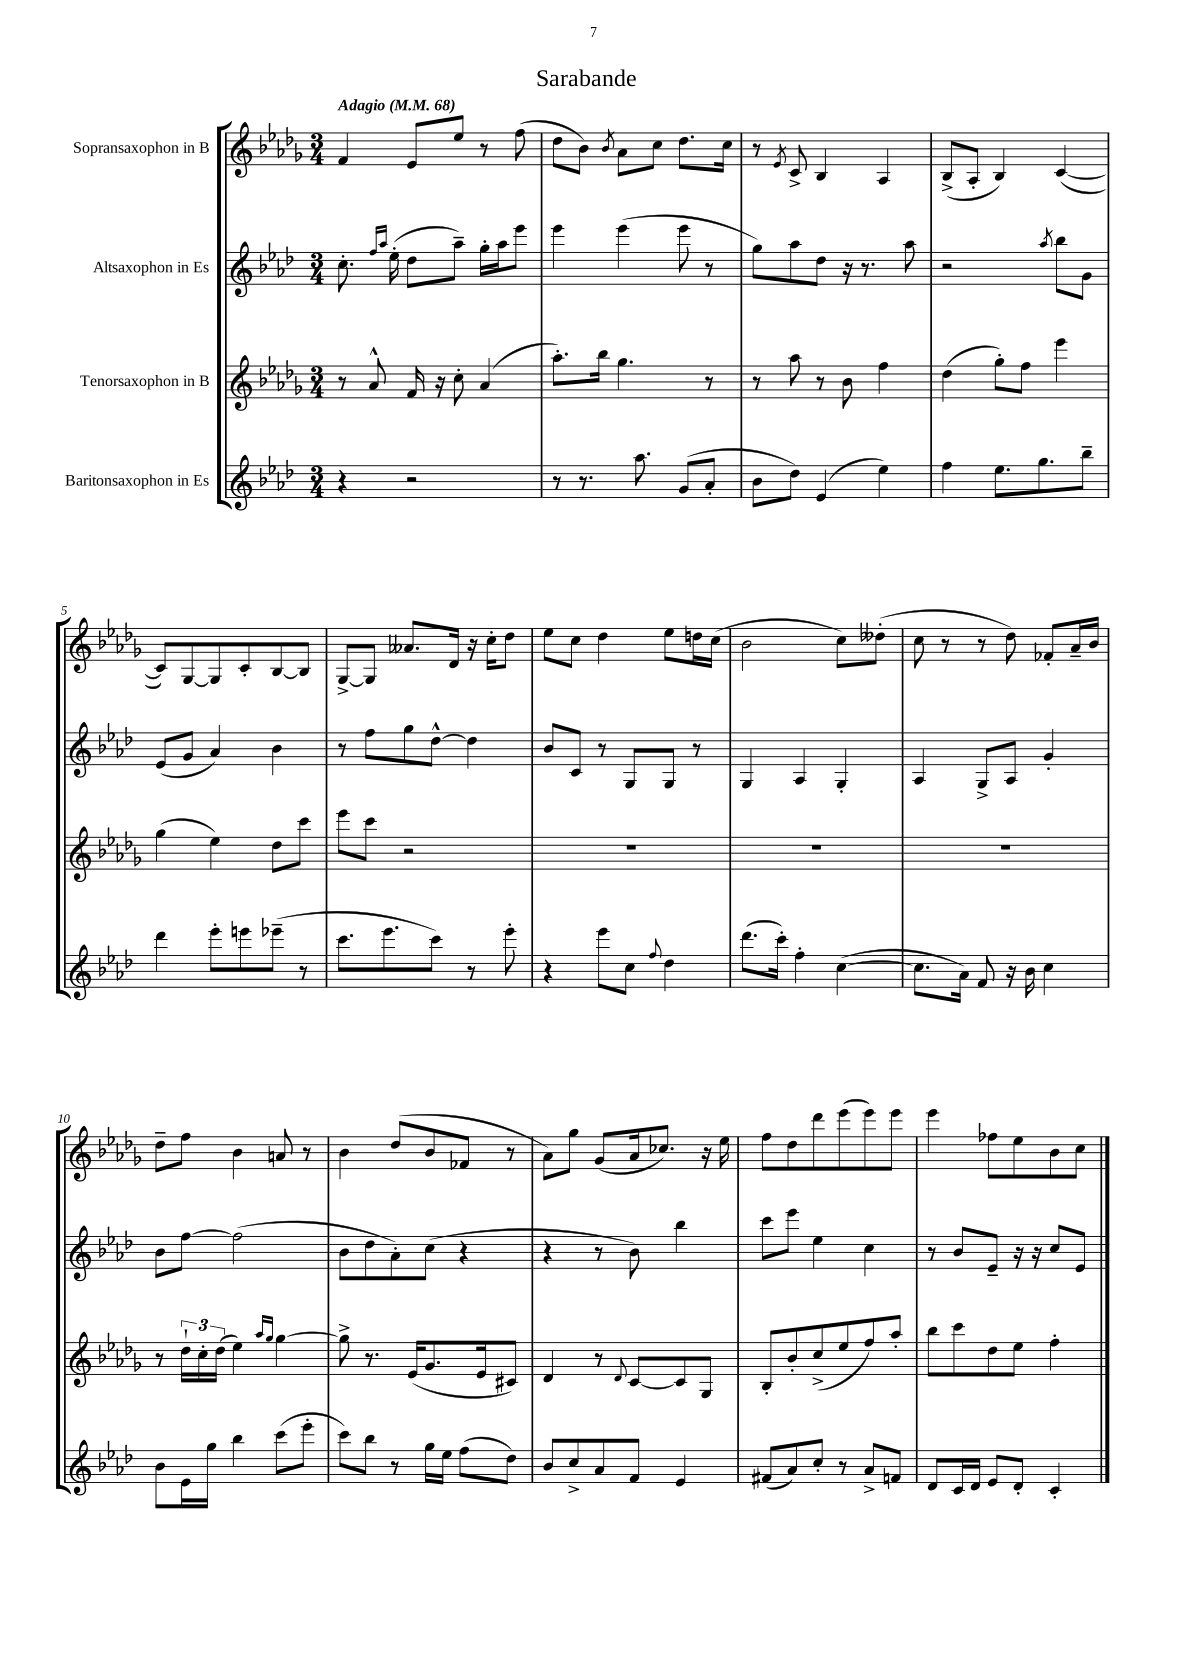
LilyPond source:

\header { title = "Sarabande" }
<<
\new StaffGroup <<
\new Staff = "s0" \with { instrumentName = "Sopransaxophon in B" } {
    \clef treble \key des \major \numericTimeSignature \time 3/4 \tempo "Adagio" 4 = 68
    f'4 ees'8 ees''8 r8 f''8( |
    des''8 bes'8) \acciaccatura { bes'8 } aes'8 c''8 des''8. c''16 |
    r8 \acciaccatura { ees'8 } c'8-> bes4 aes4 |
    bes8->( aes8-. bes4) c'4~( |
    c'8) ges8~ ges8 c'8-. bes8~ bes8 |
    ges8~-> ges8 aeses'8. des'16 r16 c''16-. des''8 |
    ees''8 c''8 des''4 ees''8 d''16 c''16( |
    bes'2 c''8) deses''8-.( |
    c''8 r8 r8 des''8) fes'8-. aes'16-- bes'16 |
    des''8-- f''8 bes'4 a'8 r8 |
    bes'4 des''8( bes'8 fes'8 r8 |
    aes'8) ges''8 ges'8( aes'16 ces''8.) r16 ees''16 |
    f''8 des''8 des'''8 ees'''8( ees'''8) ees'''8 |
    ees'''4 fes''8 ees''8 bes'8 c''8 \bar "|." |
}
\new Staff = "s1" \with { instrumentName = "Altsaxophon in Es" } {
    \clef treble \key aes \major \numericTimeSignature \time 3/4
    c''8.-. \grace { f''16 aes''16 } ees''16-.( des''8 aes''8--) g''16-. aes''16 ees'''8 |
    ees'''4 ees'''4( ees'''8 r8 |
    g''8) aes''8 des''8 r16 r8. aes''8 |
    r2 \acciaccatura { aes''8 } bes''8 g'8 |
    ees'8( g'8 aes'4) bes'4 |
    r8 f''8 g''8 des''8~-^ des''4 |
    bes'8 c'8 r8 g8 g8 r8 |
    g4 aes4 g4-. |
    aes4 g8-> aes8 g'4-. |
    bes'8 f''8~ f''2( |
    bes'8 des''8 aes'8-.) c''8( r4 |
    r4 r8 bes'8) bes''4 |
    c'''8 ees'''8 ees''4 c''4 |
    r8 bes'8 ees'8-- r16 r16 c''8 ees'8 \bar "|." |
}
\new Staff = "s2" \with { instrumentName = "Tenorsaxophon in B" } {
    \clef treble \key des \major \numericTimeSignature \time 3/4
    r8 aes'8-^ f'16 r16 c''8-. aes'4( |
    aes''8.-.) bes''16 ges''4. r8 |
    r8 aes''8 r8 bes'8 f''4 |
    des''4( ges''8-.) f''8 ees'''4 |
    ges''4( ees''4) des''8 c'''8 |
    ees'''8 c'''8 r2 |
    R2. |
    R2. |
    R2. |
    r8 \tuplet 3/2 { des''16-! c''16-. des''16( } ees''4) \grace { aes''16 ges''16 } ges''4~ |
    ges''8-> r8. ees'16( ges'8. ees'16 cis'8) |
    des'4 r8 \appoggiatura { des'8 } c'8~ c'8 ges8 |
    bes8-. bes'8-. c''8->( ees''8 f''8) aes''8-. |
    bes''8 c'''8 des''8 ees''8 f''4-. \bar "|." |
}
\new Staff = "s3" \with { instrumentName = "Baritonsaxophon in Es" } {
    \clef treble \key aes \major \numericTimeSignature \time 3/4
    r4 r2 |
    r8 r8. aes''8. g'8( aes'8-. |
    bes'8 des''8) ees'4( ees''4) |
    f''4 ees''8. g''8. bes''8-- |
    des'''4 ees'''8-. e'''8 ees'''8--( r8 |
    c'''8. ees'''8. c'''8) r8 ees'''8-. |
    r4 ees'''8 c''8 \appoggiatura { f''8 } des''4 |
    des'''8.( c'''16-.) f''4-. c''4~( |
    c''8. aes'16) f'8 r16 bes'16 c''4 |
    bes'8 ees'16 g''16 bes''4 c'''8( ees'''8-. |
    c'''8) bes''8 r8 g''16 ees''16 f''8( des''8) |
    bes'8 c''8-> aes'8 f'8 ees'4 |
    fis'8( aes'8) c''8-. r8 aes'8-> f'8 |
    des'8 c'16 des'16 ees'8 des'8-. c'4-. \bar "|." |
}
>>
>>
